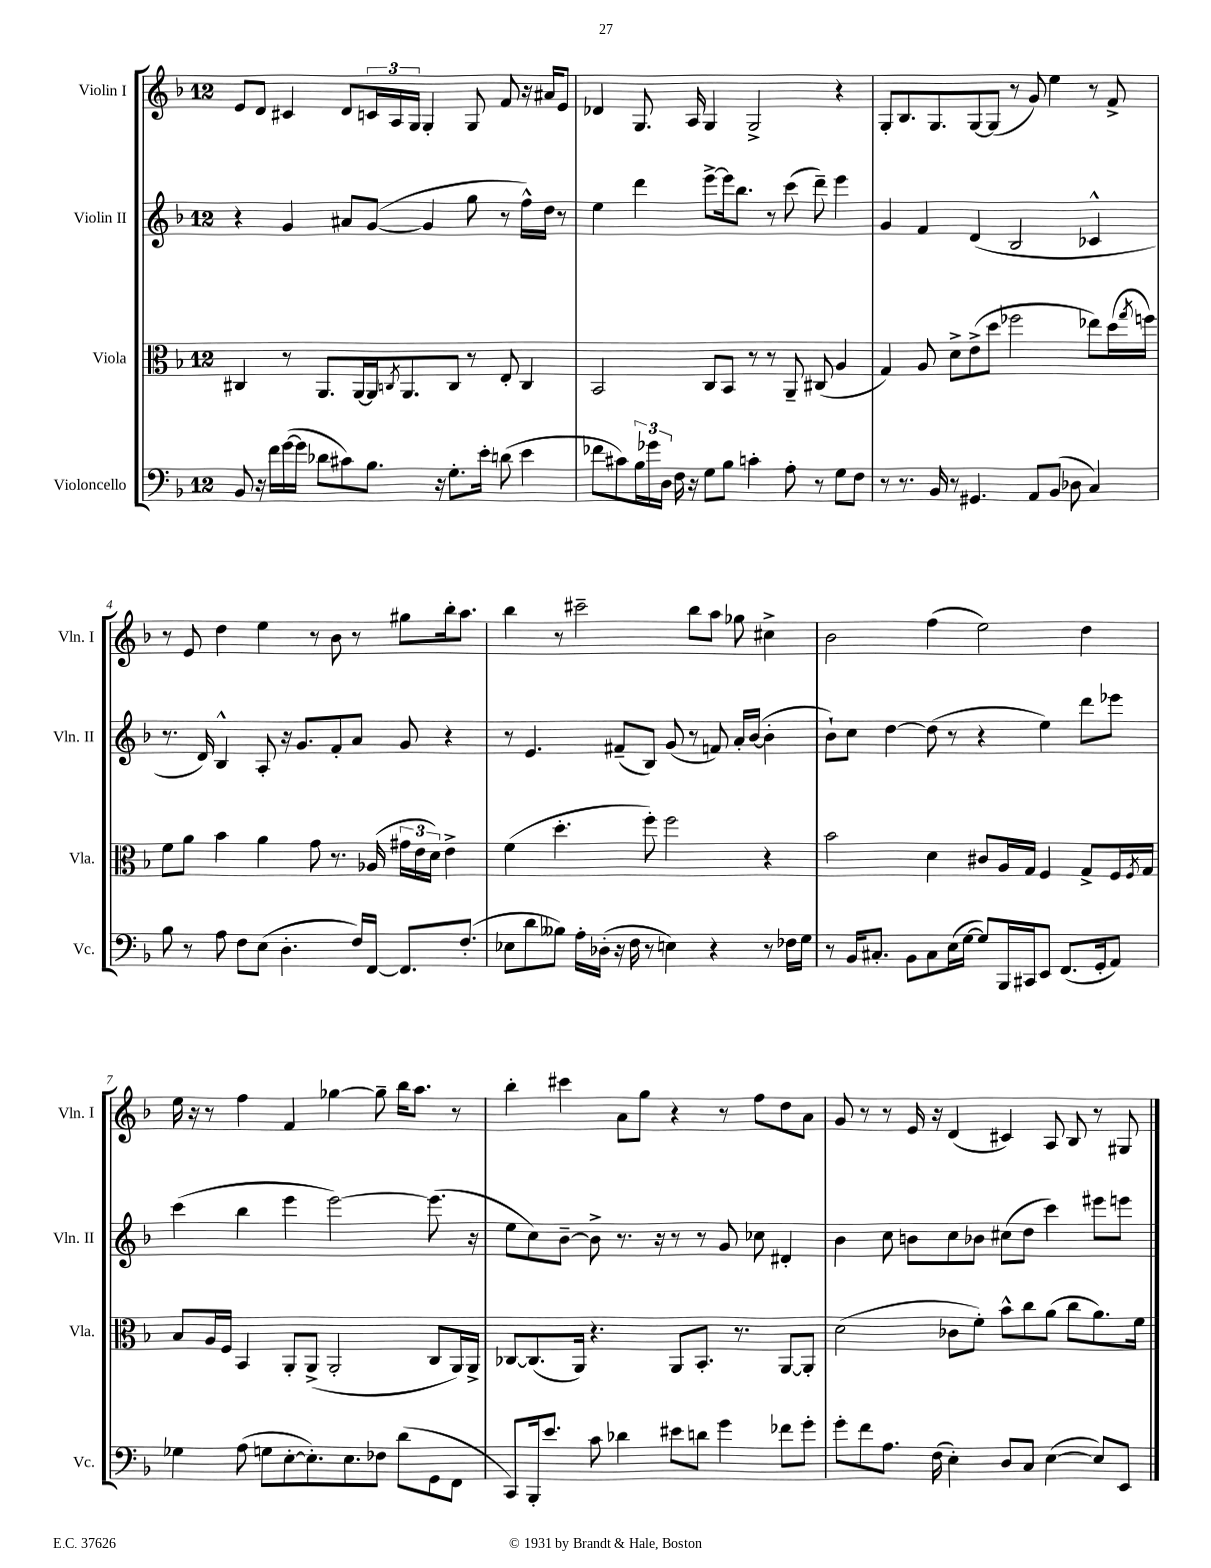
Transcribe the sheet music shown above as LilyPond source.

<<
\new StaffGroup <<
\new Staff = "s0" \with { instrumentName = "Violin I" shortInstrumentName = "Vln. I" } {
    \clef treble \key f \major \once \override Staff.TimeSignature.style = #'single-digit \time 12/8
    e'8 d'8 cis'4 d'8 \tuplet 3/2 { c'16 a16 g16 } g4-. g8 f'8 r16 ais'16 e'8 |
    des'4 g8. a16 g4 g2-> r4 |
    g8-. bes8. g8. g8~ g8( r8 g'8) e''4 r8 f'8-> |
    r8 e'8 d''4 e''4 r8 bes'8 r8 gis''8 bes''16-. a''8. |
    bes''4 r8 cis'''2-- bes''8 a''8 ges''8 cis''4-> |
    bes'2 f''4( e''2) d''4 |
    e''16 r16 r8 f''4 f'4 ges''4~ ges''8-- bes''16 a''8. r8 |
    bes''4-. cis'''4 a'8 g''8 r4 r8 f''8 d''8 a'8 |
    g'8 r8 r8 e'16 r16 d'4( cis'4) a8 bes8 r8 gis8 \bar "|." |
}
\new Staff = "s1" \with { instrumentName = "Violin II" shortInstrumentName = "Vln. II" } {
    \clef treble \key f \major \once \override Staff.TimeSignature.style = #'single-digit \time 12/8
    r4 g'4 ais'8 g'8~( g'4 g''8 r8 f''16-^) d''16 r8 |
    e''4 d'''4 e'''8~-> e'''16 bes''8. r8 c'''8( d'''8--) e'''4 |
    g'4 f'4 d'4( bes2 ces'4-^ |
    r8. d'16) bes4-^ a8-. r16 g'8. f'8-. a'8 g'8 r4 |
    r8 e'4. fis'8--( bes8) g'8( r8 f'8) a'16-. bes'16~( bes'4-. |
    bes'8-!) c''8 d''4~ d''8( r8 r4 e''4) d'''8 ees'''8 |
    c'''4( bes''4 e'''4 e'''2~) e'''8.( r16 |
    e''8 c''8) bes'8~-- bes'8-> r8. r16 r8 r8 g'8 ces''8 dis'4-. |
    bes'4 c''8 b'8 c''8 bes'8 cis''8( d''8 c'''4) eis'''8 e'''8 \bar "|." |
}
\new Staff = "s2" \with { instrumentName = "Viola" shortInstrumentName = "Vla." } {
    \clef alto \key f \major \once \override Staff.TimeSignature.style = #'single-digit \time 12/8
    cis4 r8 a,8. a,16~ a,16 \acciaccatura { c8 } a,8. c8 r8 e8-. c4 |
    bes,2 c8 bes,8 r8 r8 a,8-- cis8( a4 |
    g4) a8 d'8-> e'8->( d''8 fes''2 ees''8) d''16( \acciaccatura { g''8 } f''16) |
    f'8 a'8 bes'4 a'4 g'8 r8. aes16( \tuplet 3/2 { gis'16 e'16 d'16) } e'4-> |
    f'4( d''4.-. f''8-.) f''2 r4 |
    bes'2 d'4 cis'8 a16 g16 f4 g8-> f16 \acciaccatura { f8 } g16 |
    bes8 a16 f16 bes,4 a,8-. a,8->( a,2-. c8 a,16) a,16-> |
    ces8~ ces8.( a,16) r4. a,8 bes,8.-. r8. a,8~ a,8-. |
    d'2( ces'8 f'8-.) bes'8-^ c''8 a'8( c''8 a'8.) f'16 \bar "|." |
}
\new Staff = "s3" \with { instrumentName = "Violoncello" shortInstrumentName = "Vc." } {
    \clef bass \key f \major \once \override Staff.TimeSignature.style = #'single-digit \time 12/8
    bes,8 r16 f'16 g'16~( g'16 des'8 cis'8) bes8. r16 g8.-. e'16-. d'8( e'4 |
    fes'8 cis'8) \tuplet 3/2 { bes16 ges'16 d16 } f16 r16 g8 bes8 c'4-. a8-. r8 g8 f8 |
    r8 r8. bes,16 r8 gis,4. a,8 bes,8( des8 c4) |
    bes8 r8 a8 f8 e8( d4.-. f16) f,16~ f,8. f8.-.( |
    ees8 d'8 beses8) a16-. des16-.( r16 f16 r8 e4) r4 r8 fes16 g16 |
    r8 bes,16 cis8.-. bes,8 cis8 e16( g16~ g8) bes,,16 cis,16 e,8 f,8.( g,16-. a,8) |
    ges4 a8( g8 e8~-. e8.-.) e8. fes8 d'8( g,8 f,8 |
    c,8) bes,,16-. e'8. c'8 des'4 eis'8 d'8 g'4 fes'8 g'8-. |
    g'8-. f'8 a8. f16( e4-.) d8 c8 e4~( e8) e,8 \bar "|." |
}
>>
>>
